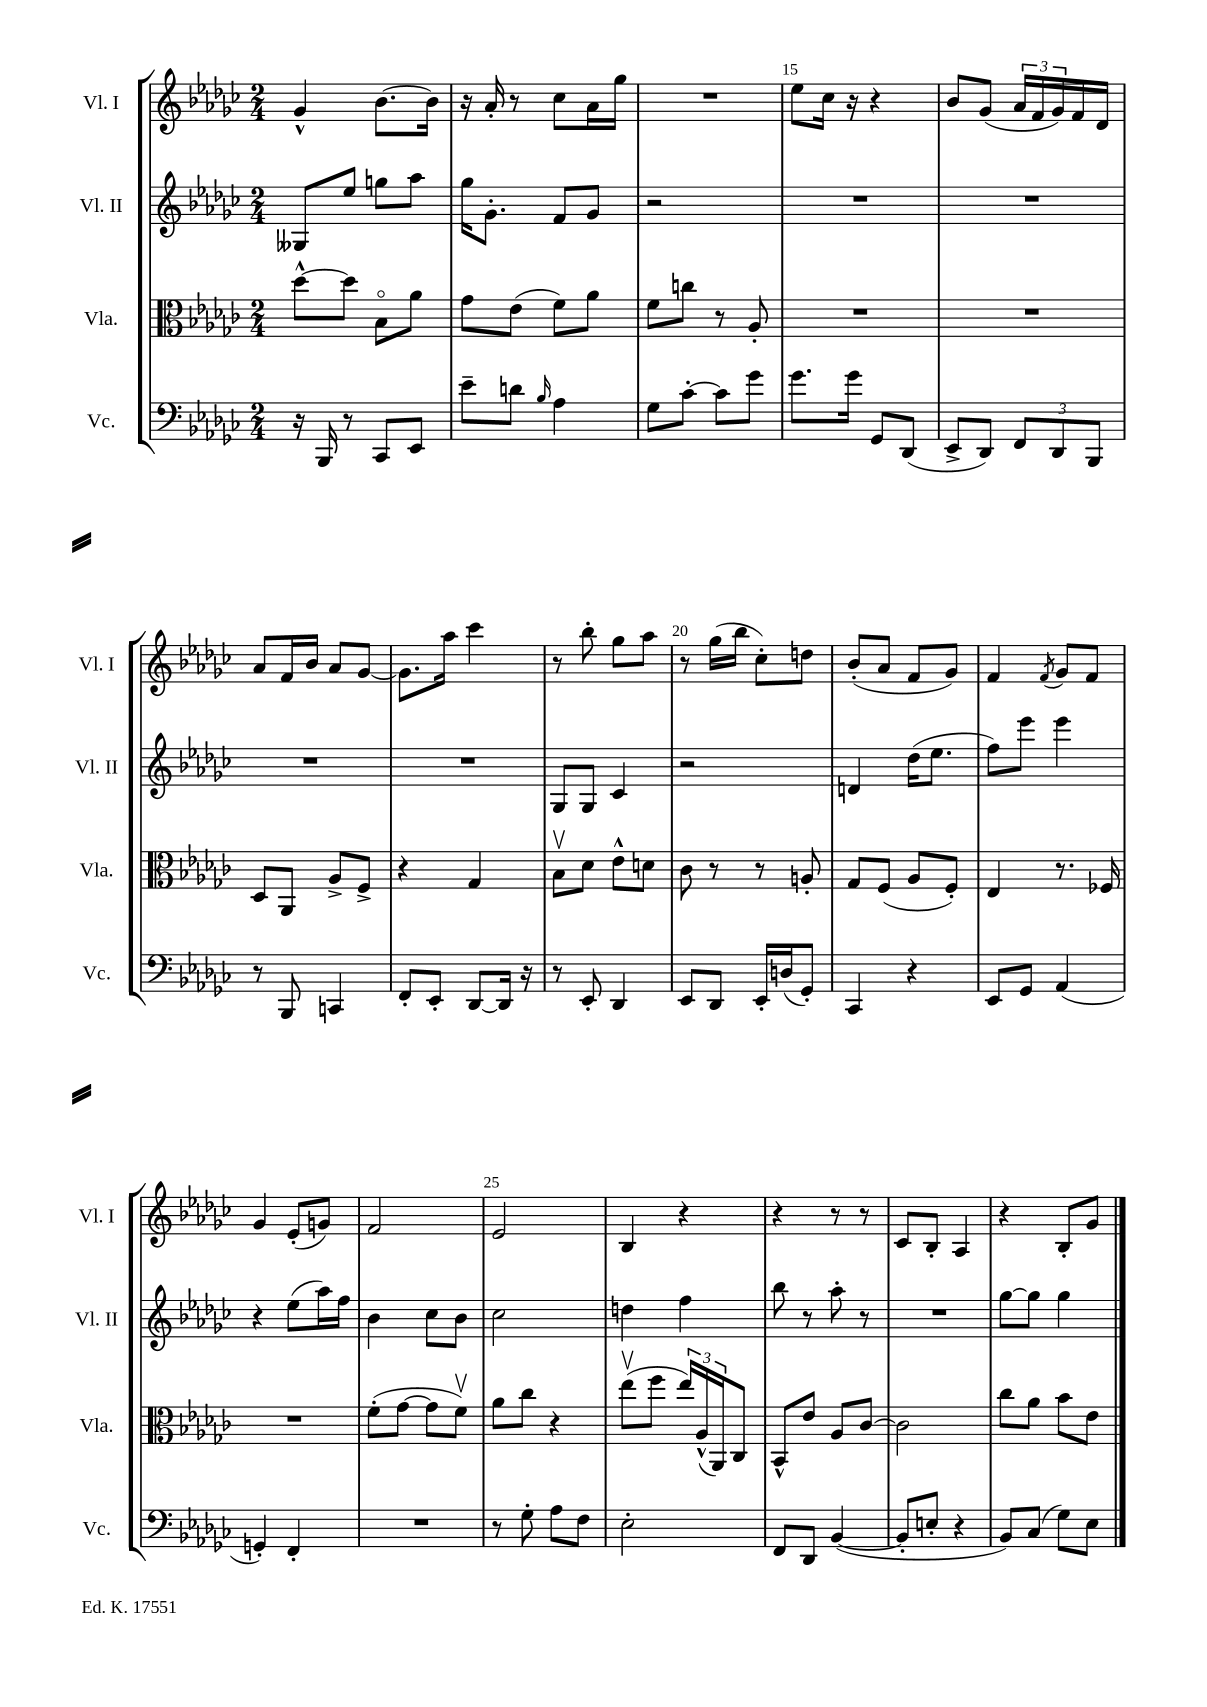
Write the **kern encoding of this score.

**kern	**kern	**kern	**kern
*part4	*part3	*part2	*part1
*staff4	*staff3	*staff2	*staff1
*I"Vc.	*I"Vla.	*I"Vl. II	*I"Vl. I
*I'Vc.	*I'Vla.	*I'Vl. II	*I'Vl. I
*clefF4	*clefC3	*clefG2	*clefG2
*k[b-e-a-d-g-c-]	*k[b-e-a-d-g-c-]	*k[b-e-a-d-g-c-]	*k[b-e-a-d-g-c-]
*M2/4	*M2/4	*M2/4	*M2/4
=12	=12	=12	=12
16r	[8dd-^^\L	8G--X/L	4g-^^/
16BBB-/	.	.	.
8r	8dd-\J]	8ee-/J	.
8CC-/L	8B-\L	8ggn\L	[8.b-\L
8EE-/J	8a-\J	8aa-\J	.
.	.	.	16b-\Jk]
=13	=13	=13	=13
8e-~\L	8g-\L	16gg-\KL	16r
.	.	8.g-'\J	16a-'/
8dn\J	(8e-\J	.	8r
16qqB-/	.	.	.
4A-\	8f\L)	8f/L	8cc-\L
.	8a-\J	8g-/J	16a-\L
.	.	.	16gg-\JJ
=14	=14	=14	=14
8G-\L	8f\L	2r	2r
[8c-'\J	8ccn\J	.	.
8c-\L]	8r	.	.
8g-\J	8A-'/	.	.
=15	=15	=15	=15
8.g-\L	2r	2r	8ee-\L
.	.	.	16cc-\Jk
16g-\Jk	.	.	16r
8GG-/L	.	.	4r
(8DD-/J	.	.	.
=16	=16	=16	=16
8EE-^/L	2r	2r	8b-/L
8DD-/J)	.	.	(8g-/J
12FF/L	.	.	24a-/LL
.	.	.	24f/
12DD-/	.	.	24g-/)
.	.	.	16f/
12BBB-/J	.	.	.
.	.	.	16d-/JJ
!!LO:LB:g=z
=17	=17	=17	=17
8r	8D-/L	2r	8a-/L
8BBB-/	8AA-/J	.	16f/L
.	.	.	16b-/JJ
4CCn/	8A-^/L	.	8a-/L
.	8F^/J	.	[8g-/J
=18	=18	=18	=18
8FF'/L	4r	2r	8.g-\L]
8EE-'/J	.	.	.
.	.	.	16aa-\Jk
[8DD-/L	4G-/	.	4ccc-\
16DD-/Jk]	.	.	.
16r	.	.	.
=19	=19	=19	=19
8r	8B-v\L	8G-/L	8r
8EE-'/	8d-\J	8G-/J	8bb-'\
4DD-/	8e-^^\L	4c-/	8gg-\L
.	8dn\J	.	8aa-\J
=20	=20	=20	=20
8EE-/L	8c-\	2r	8r
8DD-/J	8r	.	(16gg-\LL
.	.	.	16bb-\JJ
16EE-'/LL	8r	.	8cc-'\L)
(16Dn/J	.	.	.
8GG-'/J)	8An'/	.	8ddn\J
=21	=21	=21	=21
4CC-/	8G-/L	4dn/	(8b-'/L
.	(8F/J	.	8a-/J
4r	8A-/L	(16dd-\KL	8f/L
.	.	8.ee-\J	.
.	8F'/J)	.	8g-/J)
=22	=22	=22	=22
8EE-/L	4E-/	8ff\L)	4f/
8GG-/J	.	8eee-\J	.
.	.	.	8qf/
(4AA-/	8.r	4eee-\	8g-/L
.	.	.	8f/J
.	16F-X/	.	.
!!LO:LB:g=z
=23	=23	=23	=23
4GGn'/)	2r	4r	4g-/
4FF'/	.	(8ee-\L	(8e-'/L
.	.	16aa-\L)	8gn/J)
.	.	16ff\JJ	.
=24	=24	=24	=24
2r	(8f'\L	4b-\	2f/
.	[8g-\J	.	.
.	8g-\L]	8cc-\L	.
.	8fv\J)	8b-\J	.
=25	=25	=25	=25
8r	8a-\L	2cc-\	2e-/
8G-'\	8cc-\J	.	.
8A-\L	4r	.	.
8F\J	.	.	.
=26	=26	=26	=26
2E-'\	(8ee-v\L	4ddn\	4B-/
.	8ff\J	.	.
.	24ee-/LL)	4ff\	4r
.	(24A-^^/	.	.
.	24AA-/J)	.	.
.	8C-/J	.	.
=27	=27	=27	=27
8FF/L	8BB-^^/L	8bb-\	4r
8DD-/J	8e-/J	8r	.
([4BB-/	8A-/L	8aa-'\	8r
.	[8c-/J	8r	8r
=28	=28	=28	=28
8BB-'/L]	2c-\]	2r	8c-/L
8En'/J	.	.	8B-'/J
4r	.	.	4A-/
=29	=29	=29	=29
8BB-/L)	8cc-\L	[8gg-\L	4r
(8C-/J	8a-\J	8gg-\J]	.
8G-\L)	8b-\L	4gg-\	8B-'/L
8E-\J	8e-\J	.	8g-/J
==	==	==	==
*-	*-	*-	*-
